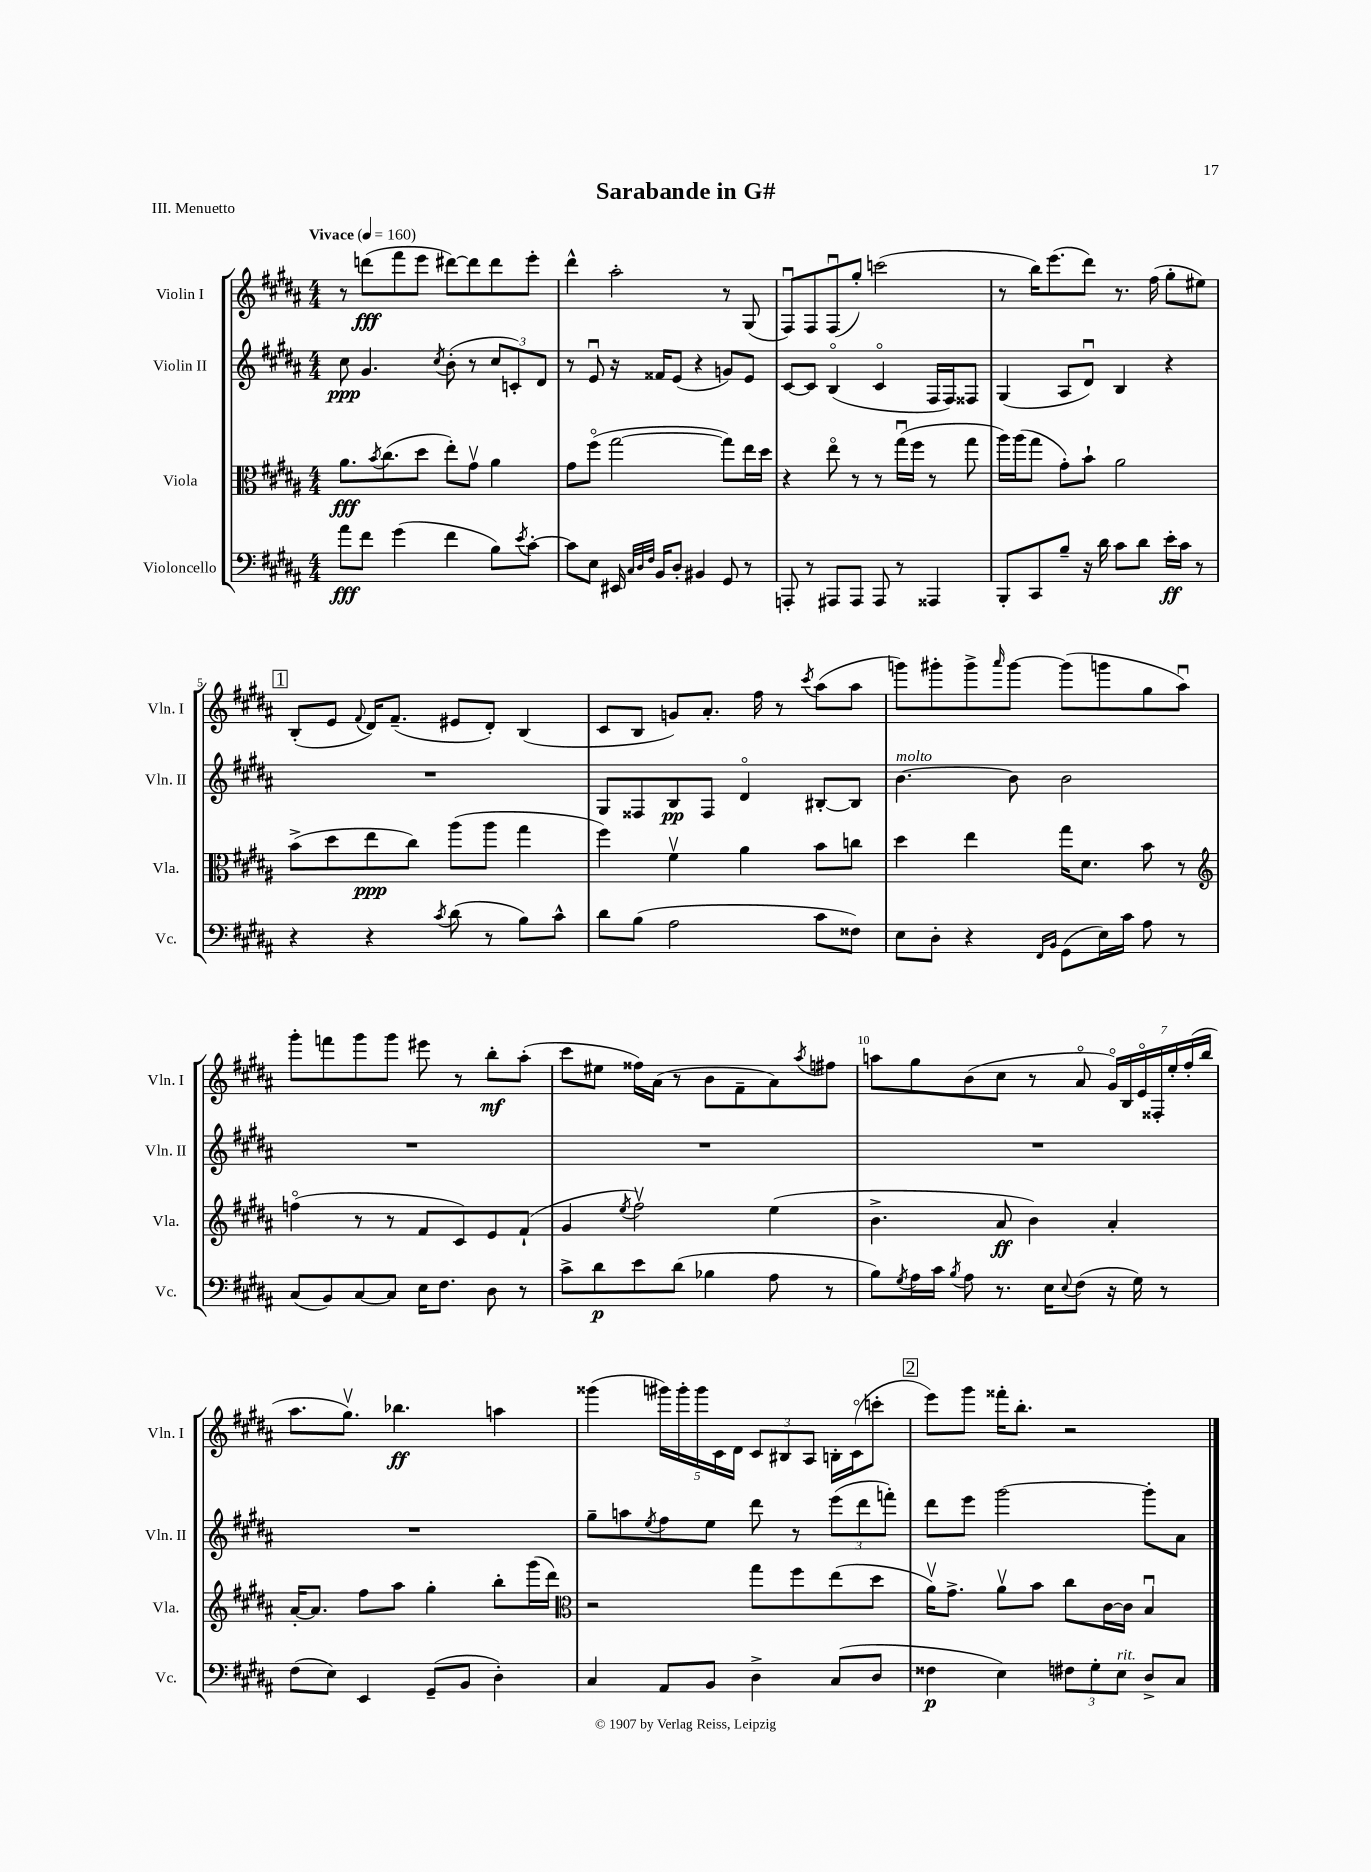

**kern	**kern	**kern	**kern
*staff4	*staff3	*staff2	*staff1
*clefF4	*clefC3	*clefG2	*clefG2
*k[f#c#g#d#a#]	*k[f#c#g#d#a#]	*k[f#c#g#d#a#]	*k[f#c#g#d#a#]
*M4/4	*M4/4	*M4/4	*M4/4
*MM160	*MM160	*MM160	*MM160
8a#	8.a#	8cc#	8r
8f#	.	4.g#	(8ddd
.	8qb	.	.
.	(8.cc#	.	.
(4g#	.	.	8fff#
.	8dd#	.	8eee
.	.	8qcc#	.
4f#	8ee')	(8b'	[8ddd#)
.	8g#v	8r	8ddd#]
8B)	4a#	12cc#	8ddd#
.	.	12c')	.
8qe	.	.	.
[8c#'	.	.	8eee'
.	.	12d#	.
=	=	=	=
8c#]	8g#	8r	4ddd#^^
8E	(8ff#o	8eu	.
16EE#	[2gg#	16r	2aa#'
32qqC#	.	.	.
32qqD#	.	.	.
32qqF#	.	.	.
16BB	.	16f##	.
8D#'	.	(8e	.
4BB#	.	4r	.
8GG#	8gg#])	8g)	8r
8r	16ee	8e	(8G#
.	16dd#	.	.
=	=	=	=
8AAA'	4r	[8c#	8F#u)
8r	.	8c#]	8F#
8AAA#	8eeo	(4Bo	(8F#u
8AAA#	8r	.	8gg#')
8AAA#	8r	4c#o	(2ccc
8r	(16gg#u	.	.
.	16ff#	.	.
4AAA##	8r	16F#	.
.	.	16F#)	.
.	8gg#	8F##	.
=	=	=	=
8BBB'	16aa#)	(4G#	8r
.	(16aa#	.	.
8CC#	8gg#	.	16bb)
.	.	.	(8.eee
8B~	8g#')	8A#	.
16r	8b`	8d#u)	8ddd#)
16d#	.	.	.
8c#	2a#	4B	8.r
8d#	.	.	.
.	.	.	(16ff#
16e'	.	4r	8gg#'
16c#	.	.	.
8r	.	.	8ee#)
=	=	=	=
4r	(8b^	1r	(8B'
.	8dd#	.	8e
.	.	.	8qqf#
4r	8ee	.	16d#)
.	.	.	(8.f#~
.	8cc#)	.	.
8qc#	.	.	.
(8d#	(8aa#	.	8e#
8r	8aa#	.	8d#')
8B)	4gg#	.	(4B
8c#^^	.	.	.
=	=	=	=
8d#	4ff#)	8G#	8c#
(8B	.	8F##	8B
2A#	4f#v	8B	8g)
.	.	8F##	8.a#'
.	4a#	4d#o	.
.	.	.	16ff#
.	.	.	8r
.	.	.	8qccc#
8c#	8b	[8B#'	(8aa#
8F##)	8cc	8B#]	8aa#
=	=	=	=
8E	4dd#	[4.b	8ggg)
8D#'	.	.	8ggg#'
4r	4ee	.	8ggg#^
.	.	.	16qqaaa#
.	.	8b]	[8ggg#
16qqFF#	.	.	.
16qqBB	.	.	.
(8GG#	16gg#	2b	(8ggg#]
.	8.d#	.	.
16E)	.	.	8ggg
16c#	.	.	.
8A#	8b	.	8gg#
8r	8r	.	8aa#u)
=	=	=	=
*	*clefG2	*	*
(8C#	(4ffo	1r	8ggg#'
8BB)	.	.	8fff
[8C#	8r	.	8ggg#
8C#]	8r	.	8ggg#
16E	8f#	.	8eee#
8.F#	.	.	.
.	8c#)	.	8r
8D#	8e	.	8bb'
8r	(8f#`	.	(8aa#'
=	=	=	=
8c#^	4g#	1r	8ccc#
8d#	.	.	8ee#
.	8qee	.	.
8e	2ff#v)	.	16ff##)
.	.	.	(16a#
(8d#	.	.	8r
4B-	.	.	8b
.	.	.	8f#~
8A#	(4ee	.	8a#)
.	.	.	8qaa#
8r	.	.	8ff#
=	=	=	=
8B)	4.b^	1r	8aa
8qG#	.	.	.
16A#	.	.	8gg#
16c#	.	.	.
8qB	.	.	.
8A#	.	.	(8b
8.r	8a#	.	8cc#
.	4b)	.	8r
16E	.	.	.
8qqE	.	.	.
(8F#	.	.	8a#o
16r	4a#'	.	28g#o)
.	.	.	28B
16G#)	.	.	.
.	.	.	28eo
.	.	.	28F##'
8r	.	.	.
.	.	.	28ee'
.	.	.	(28ff#'
.	.	.	28bb
=	=	=	=
(8F#	[16a#'	1r	8.aa#
.	8.a#]	.	.
8E)	.	.	.
.	.	.	8.gg#v)
4EE	8ff#	.	.
.	8aa#	.	4.bb-
(8GG#~	4gg#'	.	.
8BB	.	.	.
4D#')	8bb'	.	4aa
.	(16ggg#	.	.
.	16ddd#)	.	.
=	=	=	=
*	*clefC3	*	*
4C#	2r	8gg#~	(4ggg##
.	.	8aa	.
.	.	8qee	.
8AA#	.	8ff#	20ggg#)
.	.	.	20ggg#'
.	.	.	20ggg#
8BB	.	8ee	.
.	.	.	20c#
.	.	.	20d#
4D#^	8gg#	8ddd#	12c#
.	.	.	12B#
.	8ff#	8r	.
.	.	.	12A#
(8C#	(8ee	(12eee	16B'
.	.	.	(16c#o
.	.	12ddd#	.
8D#	8dd#	.	8ccc'
.	.	12fff')	.
=	=	=	=
4F##	16a#v)	8ddd#	8eee)
.	8.g#^	.	.
.	.	8eee	8ggg#
4E)	8a#v	[2ggg#	16fff##'
.	.	.	8.bb'
.	8b	.	.
12F#	8cc#	.	2r
12G#'	.	.	.
.	[16c#	.	.
12E	.	.	.
.	16c#]	.	.
8D#^	4Bu	8ggg#']	.
8C#	.	8a#	.
==	==	==	==
*-	*-	*-	*-
